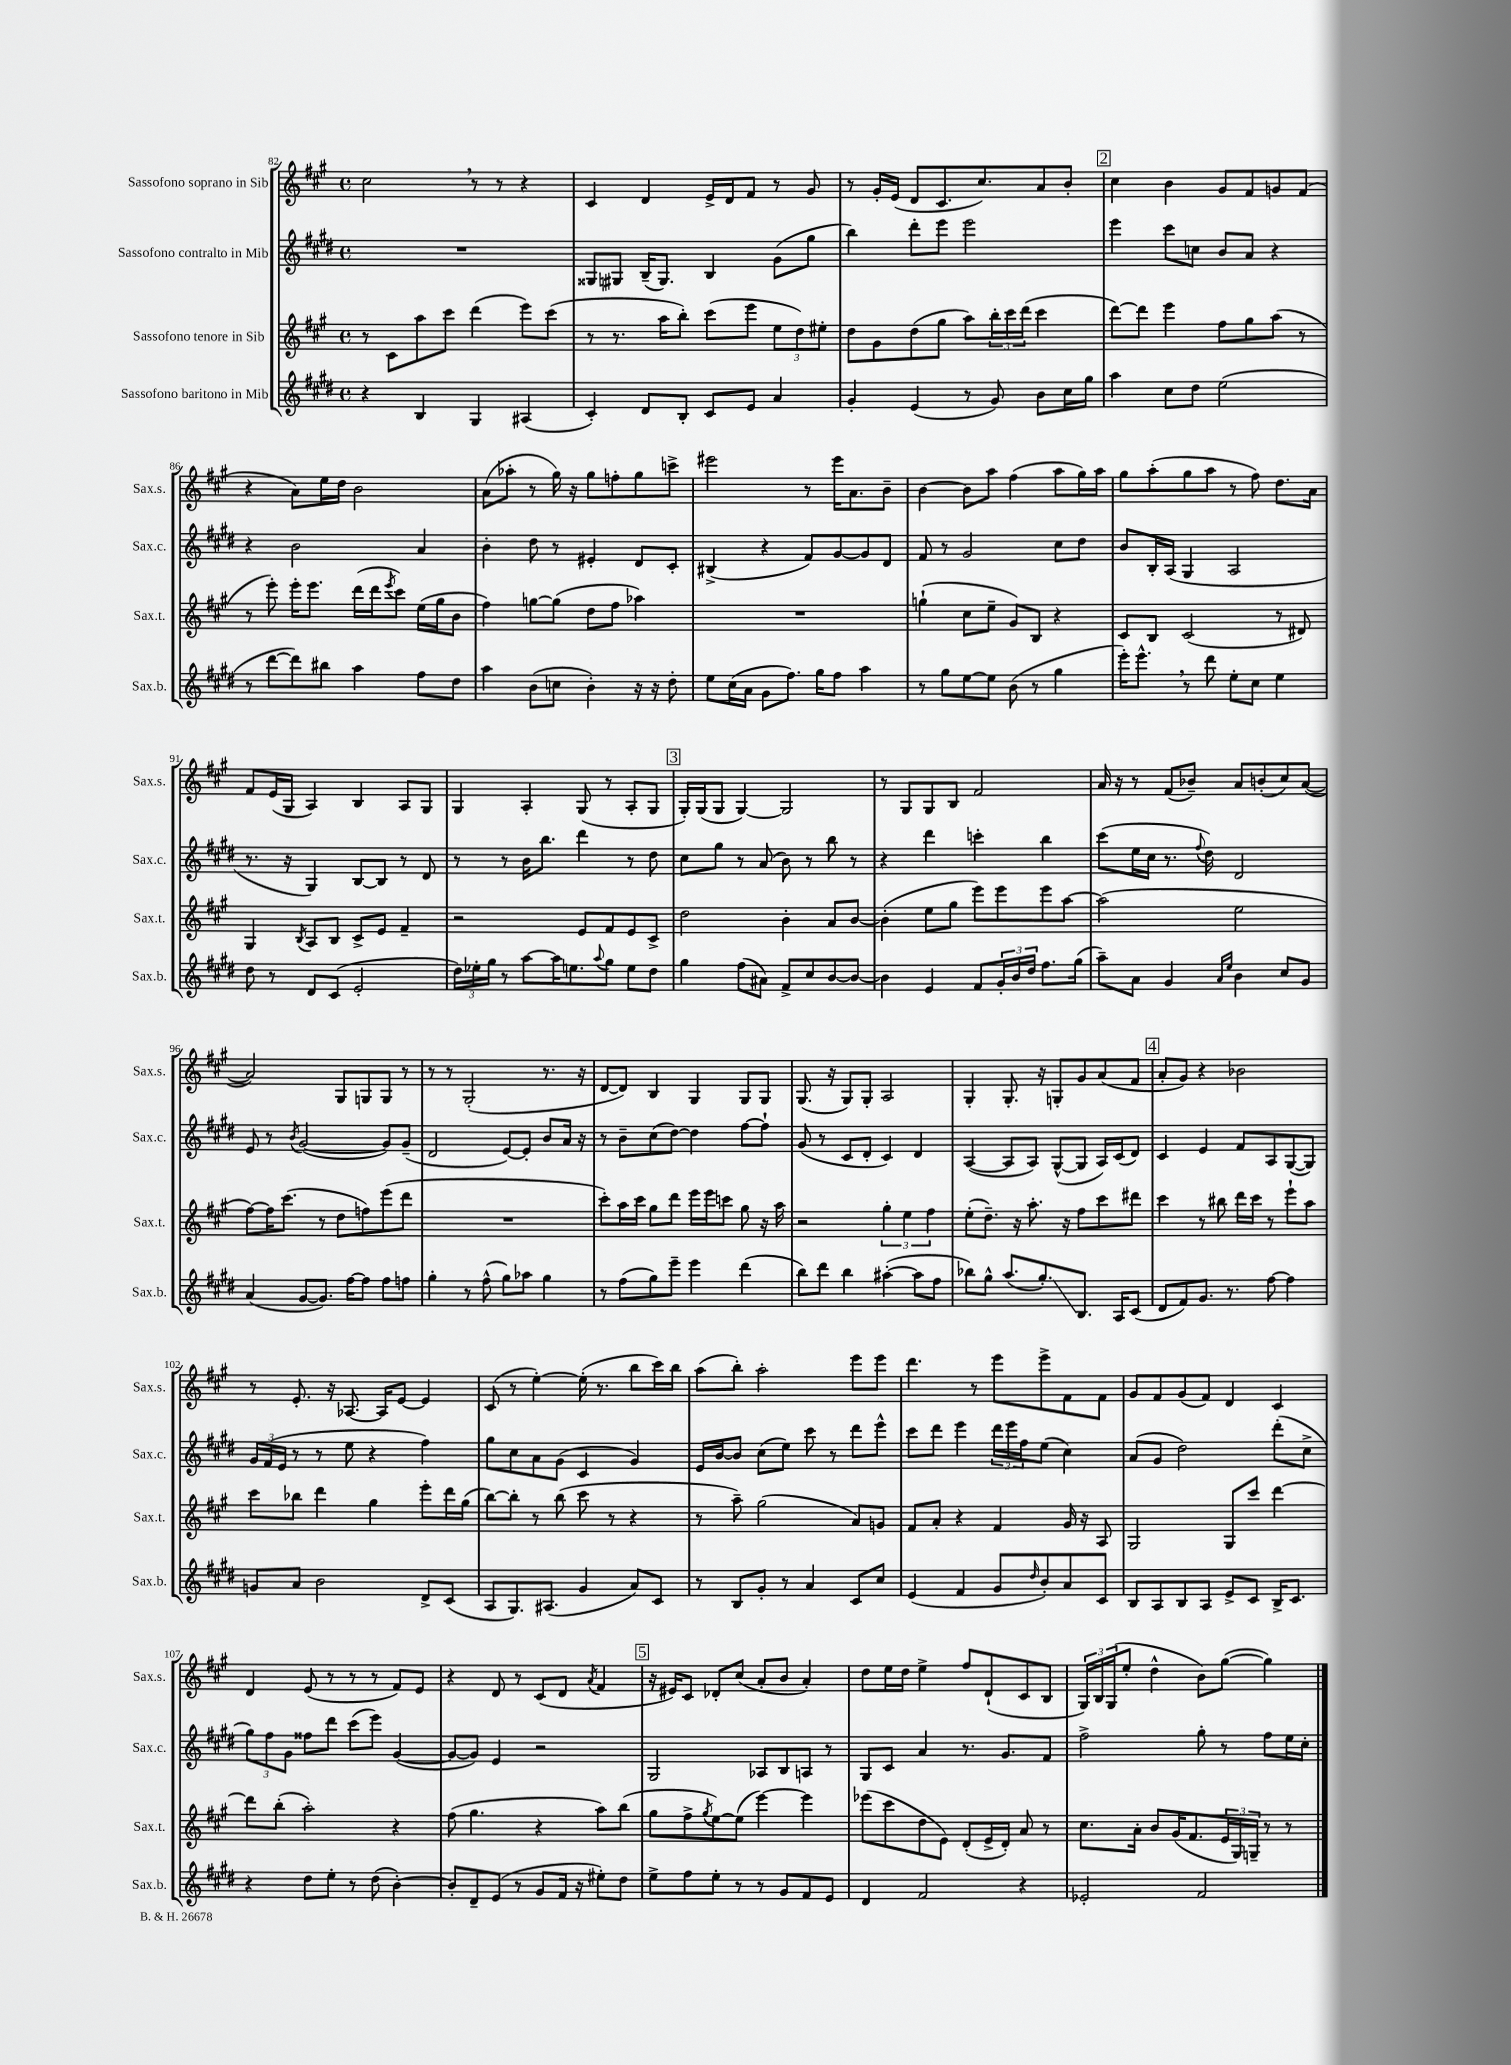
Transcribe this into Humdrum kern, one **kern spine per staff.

**kern	**kern	**kern	**kern
*staff4	*staff3	*staff2	*staff1
*clefG2	*clefG2	*clefG2	*clefG2
*k[f#c#g#d#]	*k[f#c#g#]	*k[f#c#g#d#]	*k[f#c#g#]
*M4/4	*M4/4	*M4/4	*M4/4
*met(c)	*met(c)	*met(c)	*met(c)
4r	8r	1r	2cc#
.	8c#	.	.
4B	8aa	.	.
.	8ccc#	.	.
4G#	(4ddd	.	8r
.	.	.	8r
(4A#	8eee)	.	4r
.	(8ccc#	.	.
=	=	=	=
4c#')	8r	8G##	4c#
.	8.r	8G#	.
8d#	.	(16B~	4d
.	16aa	8.G#)	.
8B'	8bb')	.	.
8c#	(8ccc#	4B	16e^
.	.	.	16d
8e	8eee	.	8f#
4a	12ee	(8g#	8r
.	12dd)	.	.
.	.	8gg#	8g#
.	12ee#'	.	.
=	=	=	=
4g#'	8dd	4bb)	8r
.	8g#	.	16g#'
.	.	.	(16e
(4e	(8dd	8ddd#'	8d
.	8gg#	8eee	8.c#
8r	8aa)	2eee	.
.	.	.	8.cc#)
8g#)	24bb'	.	.
.	24ccc#	.	.
.	(24ddd	.	.
8b	4ccc#	.	8a
16cc#	.	.	8b'
16gg#	.	.	.
=	=	=	=
4aa	[8ddd)	4eee	4cc#
.	8ddd]	.	.
8cc#	4eee	8ccc#	4b
8dd#	.	8cc	.
(2ee	8ff#	8b	8g#
.	8gg#	8a	8f#
.	(8aa	4r	8g
.	8r	.	(8f#
=	=	=	=
8r	8r	4r	4r
[8ddd#	8eee')	.	.
8ddd#])	16eee'	2b	8a)
.	8.eee	.	.
8bb#	.	.	16ee
.	.	.	16dd
4aa	(16ddd	.	2b
.	16ddd	.	.
.	8qeee	.	.
.	8ccc#)	.	.
8ff#	(16ee	4a	.
.	16gg#	.	.
8dd#	8b	.	.
=	=	=	=
4aa	4ff#)	4b'	(8a
.	.	.	8aa-'
(8b	[8gg	8dd#	8r
8cc	(8gg]	8r	16gg#)
.	.	.	16r
4b')	8dd	4e#'	8gg#
.	8ff#	.	8ff'
16r	4aa-)	8d#	8gg#
16r	.	.	.
8dd#'	.	8c#'	8ccc^
=	=	=	=
8ee	1r	(4B#^	2eee#
(16cc#	.	.	.
16a	.	.	.
8g#	.	4r	.
8.ff#)	.	.	.
.	.	8f#)	8r
16gg#	.	.	.
8ff#	.	[8g#	16eee#
.	.	.	8.a
4aa	.	8g#]	.
.	.	8d#	8b~
=	=	=	=
8r	(4gg`	8f#	[4b
8gg#	.	8r	.
[8ee	8cc#	2g#	8b]
8ee]	8ee~	.	8aa
(8b	8g#)	.	(4ff#
8r	8B	.	.
4gg#	4r	8cc#	8aa
.	.	8dd#	16gg#)
.	.	.	16aa
=	=	=	=
16eee')	8c#	8b	8gg#
8.eee^^	.	.	.
.	8B	16B'	(8aa'
.	.	(16A	.
8r	(2c#	4G#	8gg#
8ddd#	.	.	8aa
8ee'	.	2A	8r
8cc#	.	.	8ff#)
4ee	8r	.	8.dd
.	8d#)	.	.
.	.	.	16a
=	=	=	=
8dd#	4G#	8.r	8f#
8r	.	.	(16e
.	.	16r	16G#
.	8qB	.	.
8d#	8A	4G#)	4A)
(8c#	8B	.	.
2e'	8c#^	[8B	4B
.	8e	8B]	.
.	4f#~	8r	8A
.	.	8d#	8G#
=	=	=	=
24dd#)	2r	8r	4G#
24ee-'	.	.	.
24gg#	.	.	.
8r	.	8r	.
[8aa	.	16b	4A'
.	.	8.bb	.
16aa]	.	.	.
8.ee	.	.	.
.	8e	4ddd#	(8G#
8qqaa	.	.	.
8gg#	8f#	.	8r
8ee	8e	8r	8A'
8dd#	8c#^	8dd#	8G#
=	=	=	=
4gg#	2dd	8cc#	16G#')
.	.	.	(16G#
.	.	8gg#	8G#
(8ff#	.	8r	[4G#)
8a#)	.	(8a	.
8f#^	4b'	8b)	2G#]
8cc#	.	8r	.
[8b	8a	8bb	.
8b_	[8b	8r	.
=	=	=	=
4b]	(4b']	4r	8r
.	.	.	8G#
4e	8ee	4ddd#	8G#
.	8gg#	.	8B
8f#	8eee)	4ccc'	2f#
24g#'	8eee	.	.
24b	.	.	.
24dd#	.	.	.
8.ff#	8eee	4bb	.
.	[8aa	.	.
(16gg#	.	.	.
=	=	=	=
8aa~)	(2aa]	(8ccc#	16a
.	.	.	16r
8a	.	16ee	8r
.	.	16cc#	.
4g#	.	8.r	(8f#
.	.	.	8b-~)
.	.	8qqff#	.
.	.	16dd#)	.
16qqa	.	.	.
16qqee	.	.	.
4b	2ee	2d#	8a
.	.	.	(8b'
8cc#	.	.	8cc#)
8g#	.	.	([8a
=	=	=	=
(4a	[8ff#)	8e	2a])
.	16ff#]	8r	.
.	(8.ccc#	.	.
.	.	8qb	.
[8g#	.	([2g#	.
8.g#])	8r	.	.
.	8dd	.	8G#
[16ff#	.	.	.
8ff#]	8ff)	.	8G
8ff#	(8eee	8g#])	8G
8ff	8ddd	(8g#~	8r
=	=	=	=
4gg#'	1r	2d#	8r
.	.	.	8r
8r	.	.	(2G#'
(8ff#^^	.	.	.
8gg#)	.	[8e)	.
8aa-	.	8e']	.
4gg#	.	8b	8.r
.	.	16a	.
.	.	16r	16r
=	=	=	=
8r	8ccc#')	8r	[8d
(8ff#	16aa	8b~	8d])
.	16ccc#	.	.
8gg#)	8gg#	(8cc#	4B
8eee~	8ddd	[8dd#)	.
4eee	16eee	4dd#]	4G#
.	16eee	.	.
.	8ccc	.	.
(4ddd#	8gg#	[8ff#	8G#
.	16r	8ff#`]	8G#
.	16aa	.	.
=	=	=	=
8bb)	2r	(8g#	(8.G#
8ddd#	.	8r	.
.	.	.	16r
4bb	.	8c#	8G#)
.	.	8d#'	8G#'
([4aa#'	6gg#'	4c#)	2A
.	6ee	.	.
8aa#]	.	4d#	.
.	6ff#	.	.
8ff#	.	.	.
=	=	=	=
8bb-)	(8ee'	([4A	4G#'
8gg#^^	8.dd~)	.	.
(8.aa	.	8A]	8.G#'
.	16r	.	.
.	8.aa'	8A)	.
8.gg#')	.	.	16r
.	.	([8G#^^	8G'
.	16r	.	.
8.B	8ff#	8G#]	8g#
.	8ccc#	16A)	(8a
16A	.	(16c#	.
(8c#	8ddd#	8d#)	8f#
=	=	=	=
8d#	4ccc#	4c#	8a'
8f#)	.	.	8g#)
8.g#	8r	4e	4r
.	8bb#	.	.
8.r	.	.	.
.	16ddd	8f#	2b-
.	16ccc#	.	.
[8ff#	8r	8A	.
4ff#]	8eee`	([8G#	.
.	8aa	8G#])	.
=	=	=	=
8g	8ccc#	24g#	8r
.	.	(24f#	.
.	.	24e	.
8a	8bb-	8r	8.e'
2b	4ddd	8r	.
.	.	.	16r
.	.	8ee	[8.A-
.	4gg#	4r	.
.	.	.	16A-]
.	.	.	[8e
8d#^	8eee'	4ff#)	4e]
(8c#	16ddd	.	.
.	(16gg#	.	.
=	=	=	=
8A	[8bb)	8gg#	(8c#
8.G#)	8bb']	8cc#	8r
.	8r	8a	[4ee')
(8.A#	.	.	.
.	(8bb	(8g#	.
4g#	8ccc#	4c#	(16ee']
.	.	.	8.r
.	8r	.	.
8a)	4r	4g#)	8bb
8c#	.	.	16ccc#)
.	.	.	16bb
=	=	=	=
8r	8r	16e	(8aa
.	.	[16b	.
8B	8aa~)	8b]	8bb')
8g#'	(2gg#	(8cc#	2aa'
8r	.	8ee)	.
4a	.	8ccc#	.
.	.	8r	.
8c#	8a)	8ddd#	8eee
8cc#	8g	8eee^^	8eee
=	=	=	=
(4e	8f#	8ccc#	4.ddd
.	8a'	8ddd#	.
4f#	4r	4eee	.
.	.	.	8r
8g#	4f#	24ddd#	8eee
.	.	24eee	.
.	.	24ff#	.
16qqdd#	.	.	.
8b')	.	(8ee	8eee^
8a	16g#	4cc#)	8f#
.	16r	.	.
8c#	8A	.	8f#
=	=	=	=
8B	2G#	(8a	8g#
8A	.	8g#	8f#
8B	.	2dd#)	(8g#
8A	.	.	8f#)
8e^	8G#	.	4d
8c#	8ccc#	.	.
16B^	[4ddd	(8ddd#'	4c#
8.c#	.	.	.
.	.	8cc#^	.
=	=	=	=
4r	8ddd]	12gg#)	4d
.	.	12ff#	.
.	(8bb'	.	.
.	.	12g#	.
8dd#	2aa')	8ff##	(8e
8ee'	.	8ddd#	8r
8r	.	(8ccc#	8r
(8dd#	.	8eee)	8r
[4b')	4r	([4g#	8f#)
.	.	.	8e
=	=	=	=
8b']	(8ff#	8g#_	4r
8d#~	4.gg#	8g#])	.
(8e	.	4e	8d
8r	.	.	8r
8g#	4r	2r	(8c#
16f#	.	.	8d
16r	.	.	.
.	.	.	8qa
8ee#')	8aa)	.	4f#
8dd#	(8bb	.	.
=	=	=	=
8ee^	8gg#	2G#	16r
.	.	.	16e#)
8ff#	8ff#^	.	8c#
.	8qgg#	.	.
8ee'	[8ee)	.	8d-'
8r	(8ee]	.	(8cc#
8r	[4eee)	8A-	8a'
8g#	.	8B	8b
8f#	4eee]	8A	4a')
8e	.	8r	.
=	=	=	=
4d#	(8eee-	8G#	8dd
.	8ccc#	8c#	16ee
.	.	.	16dd
2f#	8dd	4a	4ee^
.	8e)	.	.
.	(8d'	8.r	8ff#
.	16e^	.	(8d`
.	16d')	8.g#	.
4r	8a	.	8c#
.	8r	8f#	8B
=	=	=	=
2e-'	8.cc#	2ff#^	24G#)
.	.	.	24B
.	.	.	(24G#
.	.	.	8ee'
.	16a'	.	.
.	8b	.	4dd^^
.	(16g#	.	.
.	8.f#	.	.
2f#	.	8gg#'	8b)
.	24e	8r	([8gg#
.	24G#)	.	.
.	24G~	.	.
.	8r	8ff#	4gg#])
.	8r	16ee	.
.	.	16cc#'	.
==	==	==	==
*-	*-	*-	*-
